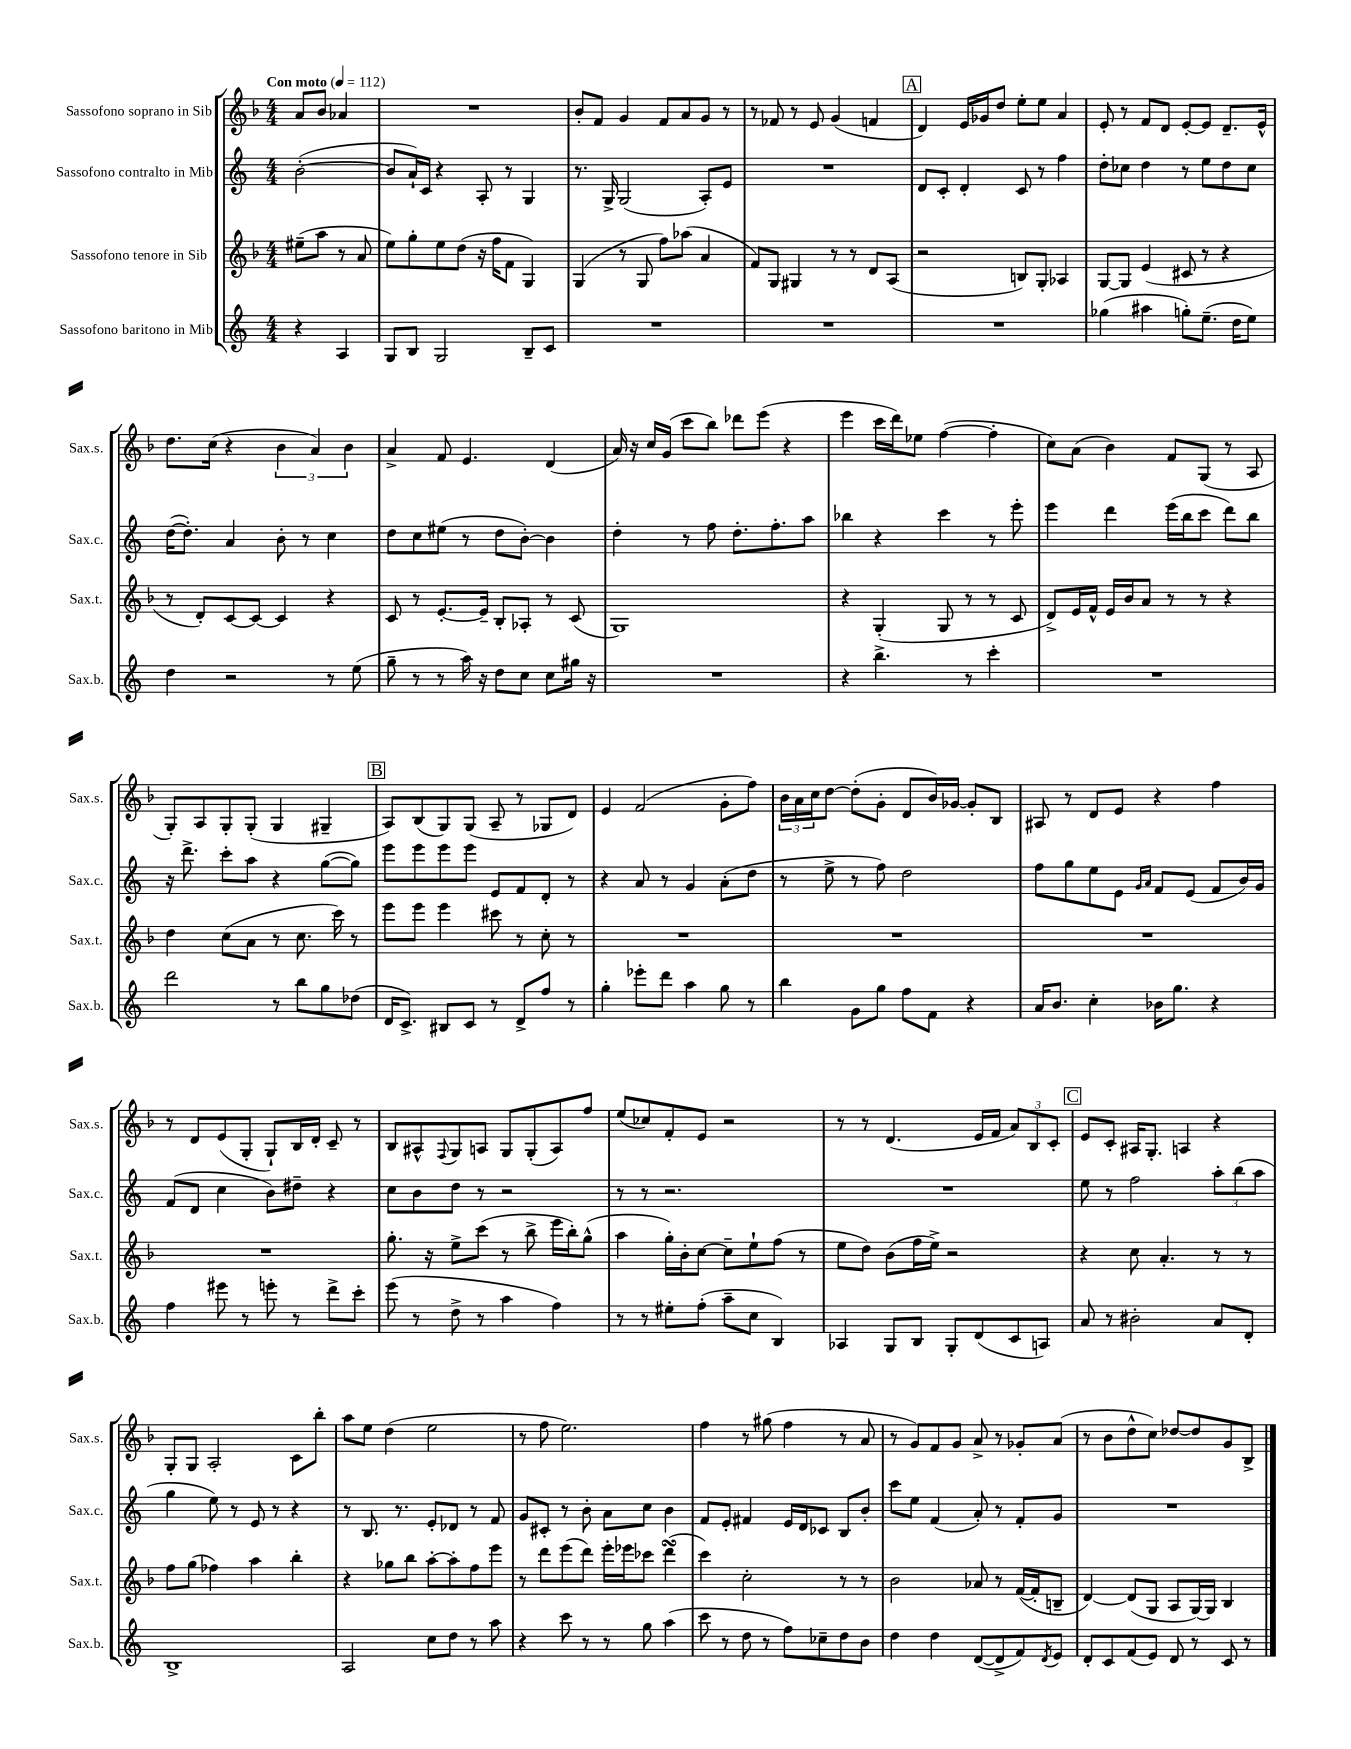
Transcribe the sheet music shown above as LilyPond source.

<<
\new StaffGroup <<
\new Staff = "s0" \with { instrumentName = "Sassofono soprano in Sib" shortInstrumentName = "Sax.s." } {
    \clef treble \key f \major \numericTimeSignature \time 4/4 \partial 2 \tempo "Con moto" 4 = 112
    a'8 bes'8 aes'4 |
    R1 |
    bes'8-. f'8 g'4 f'8 a'8 g'8 r8 |
    r8 fes'8 r8 e'8 g'4( f'4 |
    \mark \markup { \box "A" } d'4) e'16 ges'16 d''8 e''8-. e''8 a'4 |
    e'8-. r8 f'8 d'8 e'8~-. e'8 d'8.-- e'16-^ |
    d''8. c''16( r4 \tuplet 3/2 { bes'4 a'4) bes'4 } |
    a'4-> f'8 e'4. d'4( |
    a'16) r16 c''16 g'16( c'''8 bes''8) des'''8 e'''8( r4 |
    e'''4 c'''16 d'''16) ees''8 f''4~( f''4-. |
    c''8) a'8( bes'4) f'8 g8( r8 a8 |
    g8-.) a8 g8-. g8-.( g4 gis4-- |
    \mark \markup { \box "B" } a8) bes8( g8) g8( a8-- r8 ges8 d'8) |
    e'4 f'2( g'8-. f''8) |
    \tuplet 3/2 { bes'16 a'16 c''16 } d''8~ d''8-.( g'8-. d'8 bes'16) ges'16~ ges'8-. bes8 |
    ais8 r8 d'8 e'8 r4 f''4 |
    r8 d'8 e'8( g8-. g8-!) bes16 d'16-. c'8-- r8 |
    bes8 ais8-^ \appoggiatura { f8 } g8 a8 g8 g8-.( a8) f''8 |
    e''8( ces''8) f'8-. e'8 r2 |
    r8 r8 d'4.( e'16 f'16 \tuplet 3/2 { a'8) bes8 c'8-. } |
    \mark \markup { \box "C" } e'8 c'8-. ais16 g8.-. a4 r4 |
    g8-. g8 a2-. c'8 bes''8-. |
    a''8 e''8 d''4( e''2 |
    r8 f''8 e''2.) |
    f''4 r8 gis''8( f''4 r8 a'8 |
    r8 g'8) f'8 g'8 a'8-> r8 ges'8-. a'8( |
    r8 bes'8 d''8-^ c''8) des''8~ des''8 g'8 bes8-> \bar "|." |
}
\new Staff = "s1" \with { instrumentName = "Sassofono contralto in Mib" shortInstrumentName = "Sax.c." } {
    \clef treble \key c \major \numericTimeSignature \time 4/4 \partial 2
    b'2~-.( |
    b'8 a'16-!) c'16 r4 a8-. r8 g4 |
    r8. g16-> g2( a8-.) e'8 |
    R1 |
    \mark \markup { \box "A" } d'8 c'8-. d'4-. c'8 r8 f''4 |
    d''8-. ces''8 d''4 r8 e''8 d''8 ces''8 |
    d''16~( d''8.-.) a'4 b'8-. r8 c''4 |
    d''8 c''8 eis''8( r8 d''8 b'8~-.) b'4 |
    d''4-. r8 f''8 d''8.-. f''8.-. a''8 |
    bes''4 r4 c'''4 r8 e'''8-. |
    e'''4 d'''4 e'''16( b''16 c'''8 d'''8) b''8 |
    r16 d'''8.-> c'''8-. a''8 r4 g''8~( g''8) |
    \mark \markup { \box "B" } e'''8 e'''8 e'''8 e'''8 e'8 f'8 d'8-. r8 |
    r4 a'8 r8 g'4 a'8-.( d''8 |
    r8 e''8-> r8 f''8) d''2 |
    f''8 g''8 e''8 e'8 \grace { g'16 a'16 } f'8 e'8( f'8 b'16) g'16 |
    f'8( d'8 c''4 b'8) dis''8-- r4 |
    c''8 b'8 d''8 r8 r2 |
    r8 r8 r2. |
    R1 |
    \mark \markup { \box "C" } e''8 r8 f''2 \tuplet 3/2 { a''8-. b''8( a''8 } |
    g''4 e''8) r8 e'8 r8 r4 |
    r8 b8. r8. e'8-. des'8 r8 f'8 |
    g'8 cis'8-. r8 b'8-. a'8 c''8 b'4 |
    f'8 e'8-. fis'4 e'16 d'16 ces'8 b8 b'8-. |
    c'''8 e''8 f'4( a'8-.) r8 f'8-. g'8 |
    R1 \bar "|." |
}
\new Staff = "s2" \with { instrumentName = "Sassofono tenore in Sib" shortInstrumentName = "Sax.t." } {
    \clef treble \key f \major \numericTimeSignature \time 4/4 \partial 2
    eis''8--( a''8 r8 a'8 |
    e''8) g''8-. e''8 d''8( r16 f''16 f'8 g4) |
    g4( r8 g8 f''8) aes''8( a'4 |
    f'8) g8 gis4 r8 r8 d'8 a8( |
    \mark \markup { \box "A" } r2 b8) g8-. aes4 |
    g8~ g8 e'4( cis'8 r8 r4 |
    r8 d'8-.) c'8~ c'8~ c'4 r4 |
    c'8 r8 e'8.~-. e'16-- bes8-. aes8-. r8 c'8( |
    g1) |
    r4 g4-.( g8 r8 r8 c'8 |
    d'8->) e'16 f'16-^ e'16 bes'16 a'8 r8 r8 r4 |
    d''4 c''8( a'8 r8 c''8. c'''16) r8 |
    \mark \markup { \box "B" } e'''8 e'''8 e'''4 cis'''8 r8 c''8-. r8 |
    R1 |
    R1 |
    R1 |
    R1 |
    g''8.-. r16 e''8-> c'''8( r8 bes''8-> e'''16 bes''16-.) g''8-^( |
    a''4 g''16-.) bes'16-. c''8~ c''8-- e''8-! f''8( r8 |
    e''8 d''8) bes'8( f''16 e''16->) r2 |
    \mark \markup { \box "C" } r4 c''8 a'4.-. r8 r8 |
    f''8 g''8( fes''4) a''4 bes''4-. |
    r4 ges''8 bes''8 a''8~-. a''8-. f''8 e'''8 |
    r8 d'''8 e'''8( d'''8) e'''16-. ees'''16 ces'''8 d'''4\turn( |
    c'''4) c''2-. r8 r8 |
    bes'2 aes'8 r8 f'16~( f'16-. b8-- |
    d'4~) d'8( g8 a8 g16~) g16 bes4 \bar "|." |
}
\new Staff = "s3" \with { instrumentName = "Sassofono baritono in Mib" shortInstrumentName = "Sax.b." } {
    \clef treble \key c \major \numericTimeSignature \time 4/4 \partial 2
    r4 a4 |
    g8 b8 g2 b8-- c'8 |
    R1 |
    R1 |
    \mark \markup { \box "A" } R1 |
    ges''4( ais''4 g''8-.) e''8.--( d''16 e''8) |
    d''4 r2 r8 e''8( |
    g''8-- r8 r8 a''16) r16 d''8 c''8 c''8 gis''16 r16 |
    R1 |
    r4 b''4.-> r8 c'''4-. |
    R1 |
    d'''2 r8 b''8 g''8 des''8( |
    \mark \markup { \box "B" } d'16 c'8.->) bis8 c'8 r8 d'8-> f''8 r8 |
    g''4-. ees'''8-. d'''8 a''4 g''8 r8 |
    b''4 g'8 g''8 f''8 f'8 r4 |
    a'16 b'8. c''4-. bes'16 g''8. r4 |
    f''4 eis'''8 r8 e'''8-. r8 d'''8-> c'''8-. |
    e'''8( r8 d''8-> r8 a''4 f''4) |
    r8 r8 eis''8-. f''8-.( a''8-- c''8 b4) |
    aes4 g8 b8 g8-. d'8( c'8 a8) |
    \mark \markup { \box "C" } a'8 r8 bis'2-. a'8 d'8-. |
    b1-> |
    a2 c''8 d''8 r8 a''8 |
    r4 c'''8 r8 r8 g''8 a''4( |
    c'''8 r8 d''8 r8 f''8) ces''8-- d''8 b'8 |
    d''4 d''4 d'8~( d'8-> f'8) \acciaccatura { d'8 } e'8 |
    d'8-. c'8 f'8( e'8) d'8 r8 c'8 r8 \bar "|." |
}
>>
>>
\layout { \context { \Score \remove "Bar_number_engraver" } }
